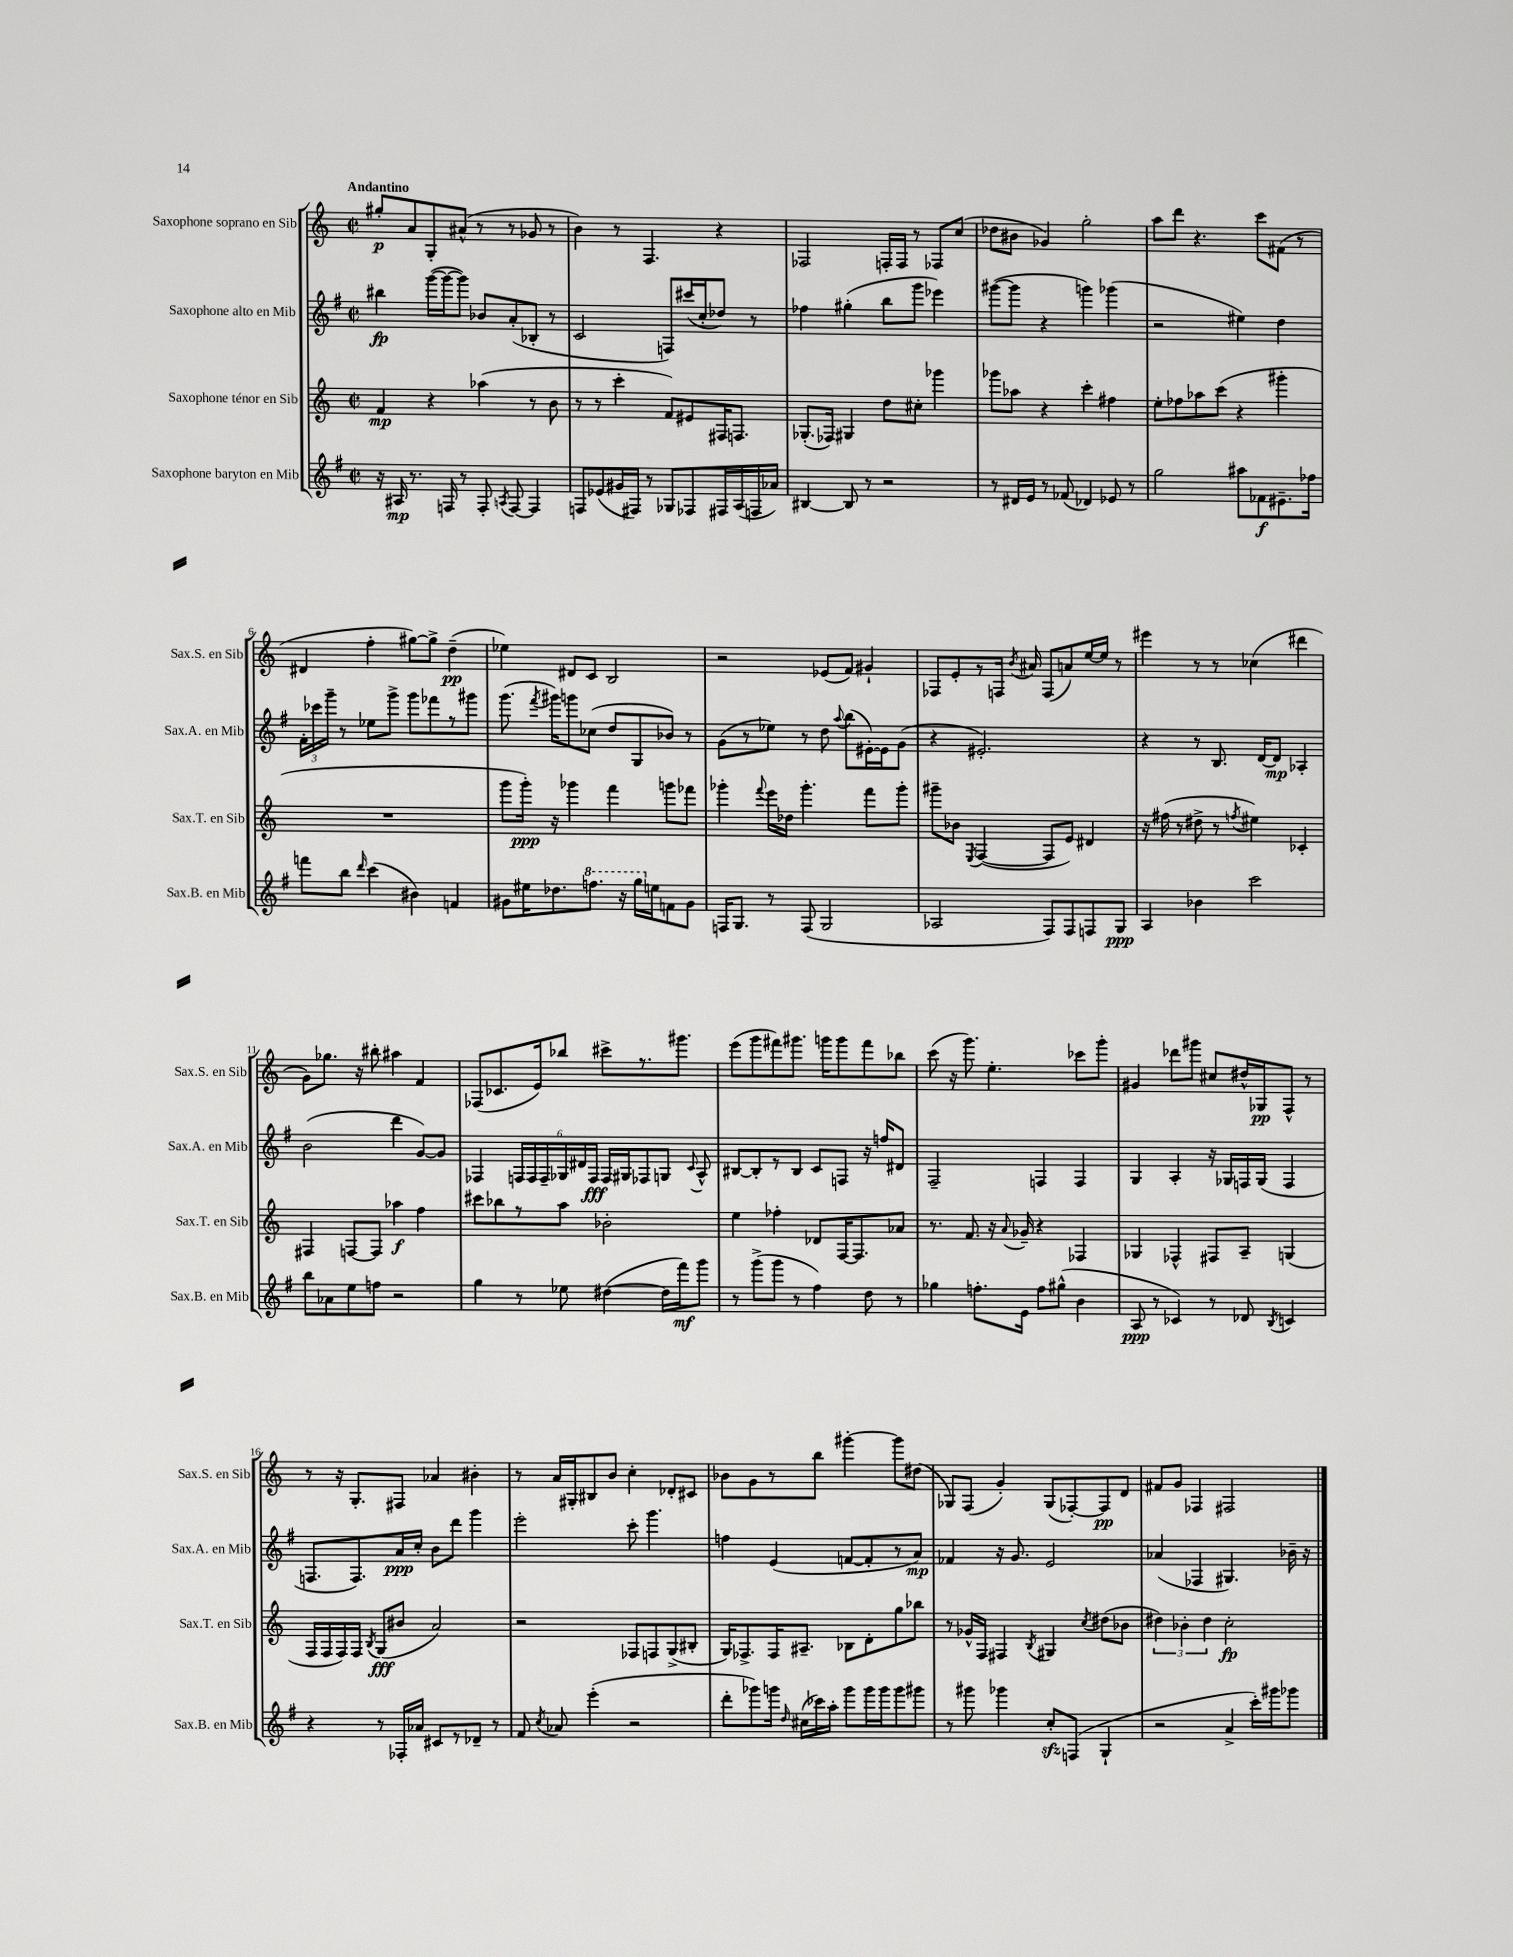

**kern	**kern	**kern	**kern
*staff4	*staff3	*staff2	*staff1
*clefG2	*clefG2	*clefG2	*clefG2
*k[f#]	*k[]	*k[f#]	*k[]
*M2/2	*M2/2	*M2/2	*M2/2
*met(c|)	*met(c|)	*met(c|)	*met(c|)
16r	4f	4bb#	8gg#'
16A#	.	.	.
8.r	.	.	8a
.	4r	([16ggg	8G'
16F	.	16ggg_	.
8r	.	8ggg])	(8a#^^
8F'	(4aa-	8b-	8r
8qA	.	.	.
[8F	.	(8a'	8r
4F]	8r	8B-'	8g-
.	8b	8r	8r
=	=	=	=
8F	8r	2c	4b)
(8e-	8r	.	.
16g#	4ccc'	.	8r
16F#)	.	.	.
8r	.	.	4.F
8G-	8f)	8F)	.
8F-	8e#	(16ccc#	.
.	.	16cc'	.
16F#	16F#	8dd-)	4r
(16A	8.F	.	.
16F	.	8r	.
16a-)	.	.	.
=	=	=	=
[4B#	(8.G-'	4ff-	2F-
.	16F-)	.	.
8B#]	4G#	(4gg#'	.
8r	.	.	.
2r	8dd	8bb	16F'
.	.	.	16F
.	8cc#'	8ggg	8r
.	4ggg-	4eee-)	8F-
.	.	.	(8cc
=	=	=	=
8r	8ggg-	([8ggg#	8dd-
16d#	8aa-	8ggg#]	8b#
16e	.	.	.
8r	4r	4r	4g-)
(8f-	.	.	.
4d-)	4ccc'	4ggg)	2gg'
8e-	4ff#	(4ggg-	.
8r	.	.	.
=	=	=	=
2gg	8ee'	2r	8aa
.	8ff-	.	8ddd
.	8aa-	.	4.r
.	(8ccc	.	.
8aa#	4r	4ee#)	.
8f-	.	.	8ccc
8.e#~	4ggg#'	4dd	(8f#
.	.	.	8r
16ff-	.	.	.
=	=	=	=
8fff	1r	24f#'	4d#
.	.	24ccc-	.
.	.	24ggg~	.
8bb	.	8r	.
16qqddd	.	.	.
(4ccc	.	8ee-	4ff'
.	.	8ggg^	.
4b#)	.	8ggg	[8gg#)
.	.	8fff-	8gg#^]
4f	.	8r	(4dd~
.	.	8ggg#	.
=	=	=	=
8g#	8ggg	(8.ggg	4ee-)
16ee#	16ggg')	.	.
.	.	8qfff#	.
8.dd-	16r	16ggg#)	.
.	4ggg-	8ggg	8d#
8.fff	.	(8cc-	8c
.	4fff	8dd	2B
16r	.	.	.
16ggg	.	8G	.
16ee	.	.	.
8f	8ggg	8b-)	.
8g#	8fff-	8r	.
=	=	=	=
16F	4ggg-'	(8g	2r
8.G	.	.	.
.	.	8r	.
.	8qqfff	.	.
8r	16eee	8ee-)	.
.	16dd-	.	.
(8F	4.ggg-'	8r	.
2G	.	8dd	(8e-
.	.	8qqaa	.
.	.	(8bb	8f)
.	8fff	[16e#')	4g#`
.	.	16e#]	.
.	8ggg-'	(8g	.
=	=	=	=
2A-	8ggg#~	4r	8F-
.	8b-	.	8e'
.	8qE	.	.
.	([4F	2.e#')	8r
.	.	.	16F
.	.	.	8qb
.	.	.	16a#
8F#)	8F]	.	(8F
8F#	8e)	.	8a)
8F	4d#	.	[16ee
.	.	.	16ee]
8G	.	.	8r
=	=	=	=
4A	16r	4r	4eee#
.	(16ff#	.	.
.	8r	.	.
4b-	8dd#^	8r	8r
.	8r	8.B	8r
.	8qff	.	.
2ccc	4ee#)	.	(4cc-
.	.	[16d	.
.	.	8d]	.
.	4c-'	4A-'	4ddd#
=	=	=	=
8bb	4F#	(2b	8g)
8a-	.	.	8.gg-
8ee	[8F	.	.
.	.	.	16r
8ff	8F]	.	8bb#'
2r	4aa-	4ddd	4aa#
.	4ff	[8g)	4f
.	.	8g]	.
=	=	=	=
4gg	8ccc#	4F-	(8F-
.	8bb-	.	8.c-
8r	8r	24F	.
.	.	24F	.
.	.	.	16e)
.	.	24F~	.
8ee-	8aa	24G-	8bb-
.	.	24d#	.
.	.	24F	.
([4dd#	2b-'	16F	8ccc#^
.	.	16G#	.
.	.	8F-	8.r
16dd#]	.	8G	.
16fff#)	.	.	8.ggg#
.	.	8qqc	.
8ggg	.	8A^^	.
=	=	=	=
8r	4ee	[8B#	(8eee
(8ggg^	.	8B#']	8ggg
8ggg	4ff-'	8r	8fff#)
8r	.	8B#	8.ggg#
4ff#)	8d-	8c	.
.	.	.	16ggg
.	[16F	8F	8ggg
.	8.F]	.	.
8dd	.	16r	8fff#
.	.	16ff	.
8r	8a-	8d#	8bb-
=	=	=	=
4gg-	8.r	2F#~	(8ccc
.	.	.	16r
.	8.f	.	8.ggg)
8.ff'	.	.	.
.	16r	.	4.ee'
.	8qqa	.	.
16e	16g-~	.	.
8ff	4r	4F	.
(8gg#^^	.	.	.
4b	4F-	4F	8ccc-
.	.	.	8ggg'
=	=	=	=
8A	4G-	4G	4g#
8r	.	.	.
4c-)	4F-^^	4A'	8ddd-
.	.	.	8ggg#
8r	8F#	16r	8cc#
.	.	16G-	.
8d-	8A~	16F	16dd#^^
.	.	(16G-	16G-
8qB	.	.	.
4c	(4G	4F	8F^^
.	.	.	8r
=	=	=	=
4r	16F	8.F	8r
.	16F	.	.
.	16F)	.	16r
.	16F	8.F)	8.G'
.	8qB	.	.
8r	(8G	.	.
16F-'	8b#	16a	8F#
16a-	.	16cc'	.
8c#	2a)	8b	4a-
8r	.	8ddd	.
8d-~	.	4ggg	4b#'
8r	.	.	.
=	=	=	=
8f#	2r	2eee'	8r
8qcc	.	.	.
8a-	.	.	16a
.	.	.	16G#'
(4eee'	.	.	8B#
.	.	.	8b
2r	8F-	8ccc'	4cc'
.	8F	4.ggg	.
.	(8G^	.	8d-'
.	8B#'	.	8c#
=	=	=	=
8ddd'	16G)	4ff	8b-
.	8.F-^	.	.
8ggg-)	.	.	8g
16ggg	16F-	(4e	8r
16qqdd	.	.	.
(16cc#	8.A#~	.	.
16ccc-)	.	.	8bb
16aa'	.	.	.
8ggg	8B-	[8f	[4ggg#'
16ggg	8d'	8f']	.
16ggg	.	.	.
8ggg	8gg	8r	8ggg#]
8ggg#	8bb-	8a)	(8dd#
=	=	=	=
8r	8r	4f-	8G-)
8ggg#	16g-^^	.	(8F
.	16F	.	.
4ggg-	4F#	16r	4g')
.	.	8.g	.
.	8qB	.	.
8cc'	4G#	2e	(8G-
(8F	.	.	[8F-')
.	8qcc	.	.
4G`	(8dd#	.	8F-]
.	8b-	.	8d
=	=	=	=
2r	6dd#)	(4a-	8f#
.	.	.	8g
.	6b-'	.	.
.	.	4F-	4F-
.	6dd#	.	.
4a^	2cc'	4.G#)	2F#
16ccc')	.	.	.
16ggg#	.	.	.
8ggg-	.	16b-~	.
.	.	16r	.
==	==	==	==
*-	*-	*-	*-
